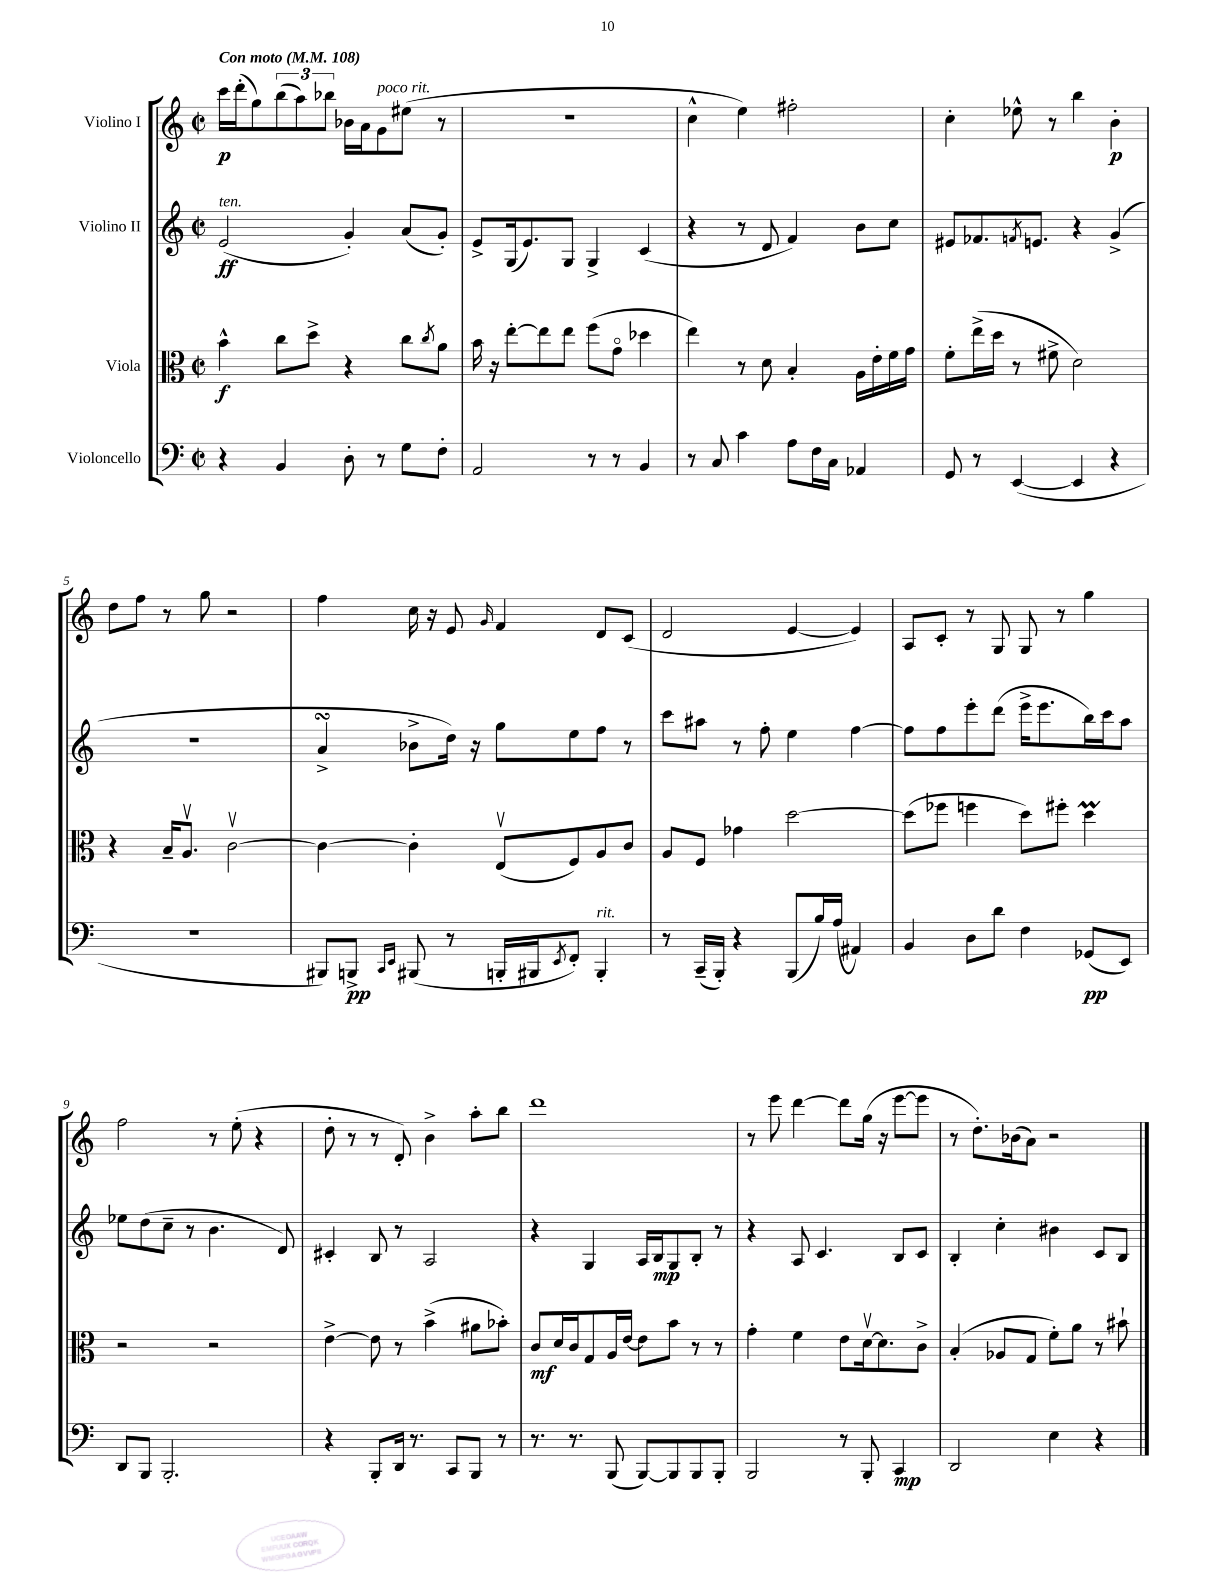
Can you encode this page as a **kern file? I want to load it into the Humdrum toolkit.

**kern	**dynam	**kern	**dynam	**kern	**dynam	**kern	**dynam
*part4	*part4	*part3	*part3	*part2	*part2	*part1	*part1
*staff4	*staff4	*staff3	*staff3	*staff2	*staff2	*staff1	*staff1
*I"Violoncello	*	*I"Viola	*	*I"Violino II	*	*I"Violino I	*
*clefF4	*	*clefC3	*	*clefG2	*	*clefG2	*
*k[]	*	*k[]	*	*k[]	*	*k[]	*
*M2/2	*	*M2/2	*	*M2/2	*	*M2/2	*
*met(c|)	*	*met(c|)	*	*met(c|)	*	*met(c|)	*
*MM108	*	*MM108	*	*MM108	*	*MM108	*
=1	=1	=1	=1	=1	=1	=1	=1
!	!	!	!	!	!	!LO:TX:a:B:t=Con moto	!
!	!	!	!	!LO:TX:a:i:t=ten.	!	!	!
4r	.	4b^^\	f	(2e/	ff	16ccc\LL	p
.	.	.	.	.	.	(16ddd'\J	.
.	.	.	.	.	.	8gg\)	.
4BB/	.	8cc\L	.	.	.	(12bb\	.
.	.	.	.	.	.	12aa\)	.
.	.	8dd^\J	.	.	.	.	.
.	.	.	.	.	.	12bb-X\J	.
8D'\	.	4r	.	4g'/)	.	16b-X\LL	.
.	.	.	.	.	.	16a\J	.
!	!	!	!	!	!	!LO:TX:a:i:t=poco rit.	!
8r	.	.	.	.	.	8g\	.
8G\L	.	8cc\L	.	(8a/L	.	(8ee#X\J	.
.	.	8qcc/	.	.	.	.	.
8F'\J	.	8a\J	.	8g'/J)	.	8r	.
=2	=2	=2	=2	=2	=2	=2	=2
2AA/	.	16b\	.	8e^/L	.	1r	.
.	.	16r	.	.	.	.	.
.	.	[8ee'\L	.	(16G/k	.	.	.
.	.	.	.	8.e/)	.	.	.
.	.	8ee\]	.	.	.	.	.
.	.	8ee\J	.	8G/J	.	.	.
8r	.	(8ff\L	.	4G^/	.	.	.
8r	.	8g\J	.	.	.	.	.
4BB/	.	4dd-X\	.	(4c/	.	.	.
=3	=3	=3	=3	=3	=3	=3	=3
8r	.	4ee\)	.	4r	.	4cc^^\	.
8C/	.	.	.	.	.	.	.
4c\	.	8r	.	8r	.	4ee\)	.
.	.	8d\	.	8d/	.	.	.
8A\L	.	4B'/	.	4f/)	.	2ff#X'\	.
16F\L	.	.	.	.	.	.	.
16C\JJ	.	.	.	.	.	.	.
4AA-X/	.	16A\LL	.	8b\L	.	.	.
.	.	16e'\	.	.	.	.	.
.	.	16f\	.	8cc\J	.	.	.
.	.	16g\JJ	.	.	.	.	.
=4	=4	=4	=4	=4	=4	=4	=4
8GG/	.	8f'\L	.	8e#X/L	.	4cc'\	.
8r	.	(16ee^\L	.	8.f-X/	.	.	.
.	.	16dd\JJ	.	.	.	.	.
([4EE/	.	8r	.	.	.	8ee-X^^\	.
.	.	.	.	8qfn/	.	.	.
.	.	.	.	8.en/J	.	.	.
.	.	8f#X^\	.	.	.	8r	.
4EE/]	.	2d\)	.	4r	.	4bb\	.
4r	.	.	.	(4g^/	.	4b'\	p
!!LO:LB:g=z
=5	=5	=5	=5	=5	=5	=5	=5
1r	.	4r	.	1r	.	8dd\L	.
.	.	.	.	.	.	8ff\J	.
.	.	16B~/KL	.	.	.	8r	.
.	.	8.Av/J	.	.	.	.	.
.	.	.	.	.	.	8gg\	.
.	.	[2cv\	.	.	.	2r	.
=6	=6	=6	=6	=6	=6	=6	=6
8BBB#X/L)	.	4c\_	.	4asSSS^/	.	4ff\	.
8BBBn^/J	pp	.	.	.	.	.	.
16qqCC/LL	.	.	.	.	.	.	.
16qqEE/JJ	.	.	.	.	.	.	.
(8BBB#X/	.	4c'\]	.	8b-X^\L	.	16cc\	.
.	.	.	.	.	.	16r	.
8r	.	.	.	16dd\Jk)	.	8e/	.
.	.	.	.	16r	.	.	.
.	.	.	.	.	.	16qqg/	.
16BBBn'/LL	.	(8Ev/L	.	8gg\L	.	4f/	.
16BBB#X/J	.	.	.	.	.	.	.
8qEE/	.	.	.	.	.	.	.
8FF'/J)	.	8F/)	.	8ee\	.	.	.
!LO:TX:a:i:t=rit.	!	!	!	!	!	!	!
4BBB#'/	.	8A/	.	8ff\J	.	8d/L	.
.	.	8c/J	.	8r	.	(8c/J	.
=7	=7	=7	=7	=7	=7	=7	=7
8r	.	8A/L	.	8ccc\L	.	2d/	.
(16CC~/LL	.	8F/J	.	8aa#X\J	.	.	.
16BBB'/JJ)	.	.	.	.	.	.	.
4r	.	4g-X\	.	8r	.	.	.
.	.	.	.	8ff'\	.	.	.
(8BBB/L	.	[2dd\	.	4ee\	.	[4e/	.
16B/L)	.	.	.	.	.	.	.
(16A/JJ	.	.	.	.	.	.	.
4AA#X/)	.	.	.	[4ff\	.	4e/])	.
=8	=8	=8	=8	=8	=8	=8	=8
4BB/	.	(8dd\L]	.	8ff\L]	.	8A/L	.
.	.	8ff-X\J	.	8ff\	.	8c'/J	.
8D\L	.	4ffn\	.	8eee'\	.	8r	.
8d\J	.	.	.	(8ddd\J	.	8G/	.
4F\	.	8dd\L)	.	16eee^\KL	.	8G/	.
.	.	.	.	8.eee\	.	.	.
.	.	8ff#X'\J	.	.	.	8r	.
(8GG-X/L	pp	4ddM\	.	16bb\L)	.	4gg\	.
.	.	.	.	16ccc\J	.	.	.
8EE/J)	.	.	.	8aa\J	.	.	.
!!LO:LB:g=z
=9	=9	=9	=9	=9	=9	=9	=9
8DD/L	.	2r	.	8ee-X\L	.	2ff\	.
8BBB/J	.	.	.	(8dd\	.	.	.
2.BBB'/	.	.	.	8cc~\J	.	.	.
.	.	.	.	8r	.	.	.
.	.	2r	.	4.b\	.	8r	.
.	.	.	.	.	.	(8ee'\	.
.	.	.	.	.	.	4r	.
.	.	.	.	8d/)	.	.	.
=10	=10	=10	=10	=10	=10	=10	=10
4r	.	[4e^\	.	4c#X'/	.	8dd'\	.
.	.	.	.	.	.	8r	.
8BBB'/L	.	8e\]	.	8B/	.	8r	.
16DD/Jk	.	8r	.	8r	.	8d'/)	.
8.r	.	.	.	.	.	.	.
.	.	(4b^\	.	2A/	.	4b^\	.
8CC/L	.	.	.	.	.	.	.
8BBB/J	.	8a#X\L	.	.	.	8aa'\L	.
8r	.	8b-X'\J)	.	.	.	8bb\J	.
=11	=11	=11	=11	=11	=11	=11	=11
8.r	.	8c/L	mf	4r	.	1ddd	.
.	.	16d/L	.	.	.	.	.
8.r	.	16c/J	.	.	.	.	.
.	.	8G/	.	4G/	.	.	.
(8BBB/	.	16A/L	.	.	.	.	.
.	.	[16e/JJ	.	.	.	.	.
[8BBB/L)	.	8e\L]	.	16A/LL	.	.	.
.	.	.	.	16B/J	mp	.	.
8BBB/]	.	8b\J	.	8G/	.	.	.
8BBB/	.	8r	.	8B'/J	.	.	.
8BBB'/J	.	8r	.	8r	.	.	.
=12	=12	=12	=12	=12	=12	=12	=12
2BBB/	.	4g'\	.	4r	.	8r	.
.	.	.	.	.	.	8eee\	.
.	.	4f\	.	8A/	.	[4ddd\	.
.	.	.	.	4.c/	.	.	.
8r	.	8e\L	.	.	.	8ddd\L]	.
8BBB'/	.	[16dv\k	.	.	.	(16gg\Jk	.
.	.	8.d\]	.	.	.	16r	.
4CC/	mp	.	.	8B/L	.	[8eee\L	.
.	.	8c^\J	.	8c/J	.	8eee\J]	.
=13	=13	=13	=13	=13	=13	=13	=13
2DD/	.	(4B'/	.	4B'/	.	8r	.
.	.	.	.	.	.	8.dd'\L)	.
.	.	8A-X/L	.	4cc'\	.	.	.
.	.	.	.	.	.	(16b-X\k	.
.	.	8G/J	.	.	.	8a\J)	.
4E\	.	8f'\L)	.	4b#X\	.	2r	.
.	.	8a\J	.	.	.	.	.
4r	.	8r	.	8c/L	.	.	.
.	.	8b#X`\	.	8B/J	.	.	.
==	==	==	==	==	==	==	==
*-	*-	*-	*-	*-	*-	*-	*-
